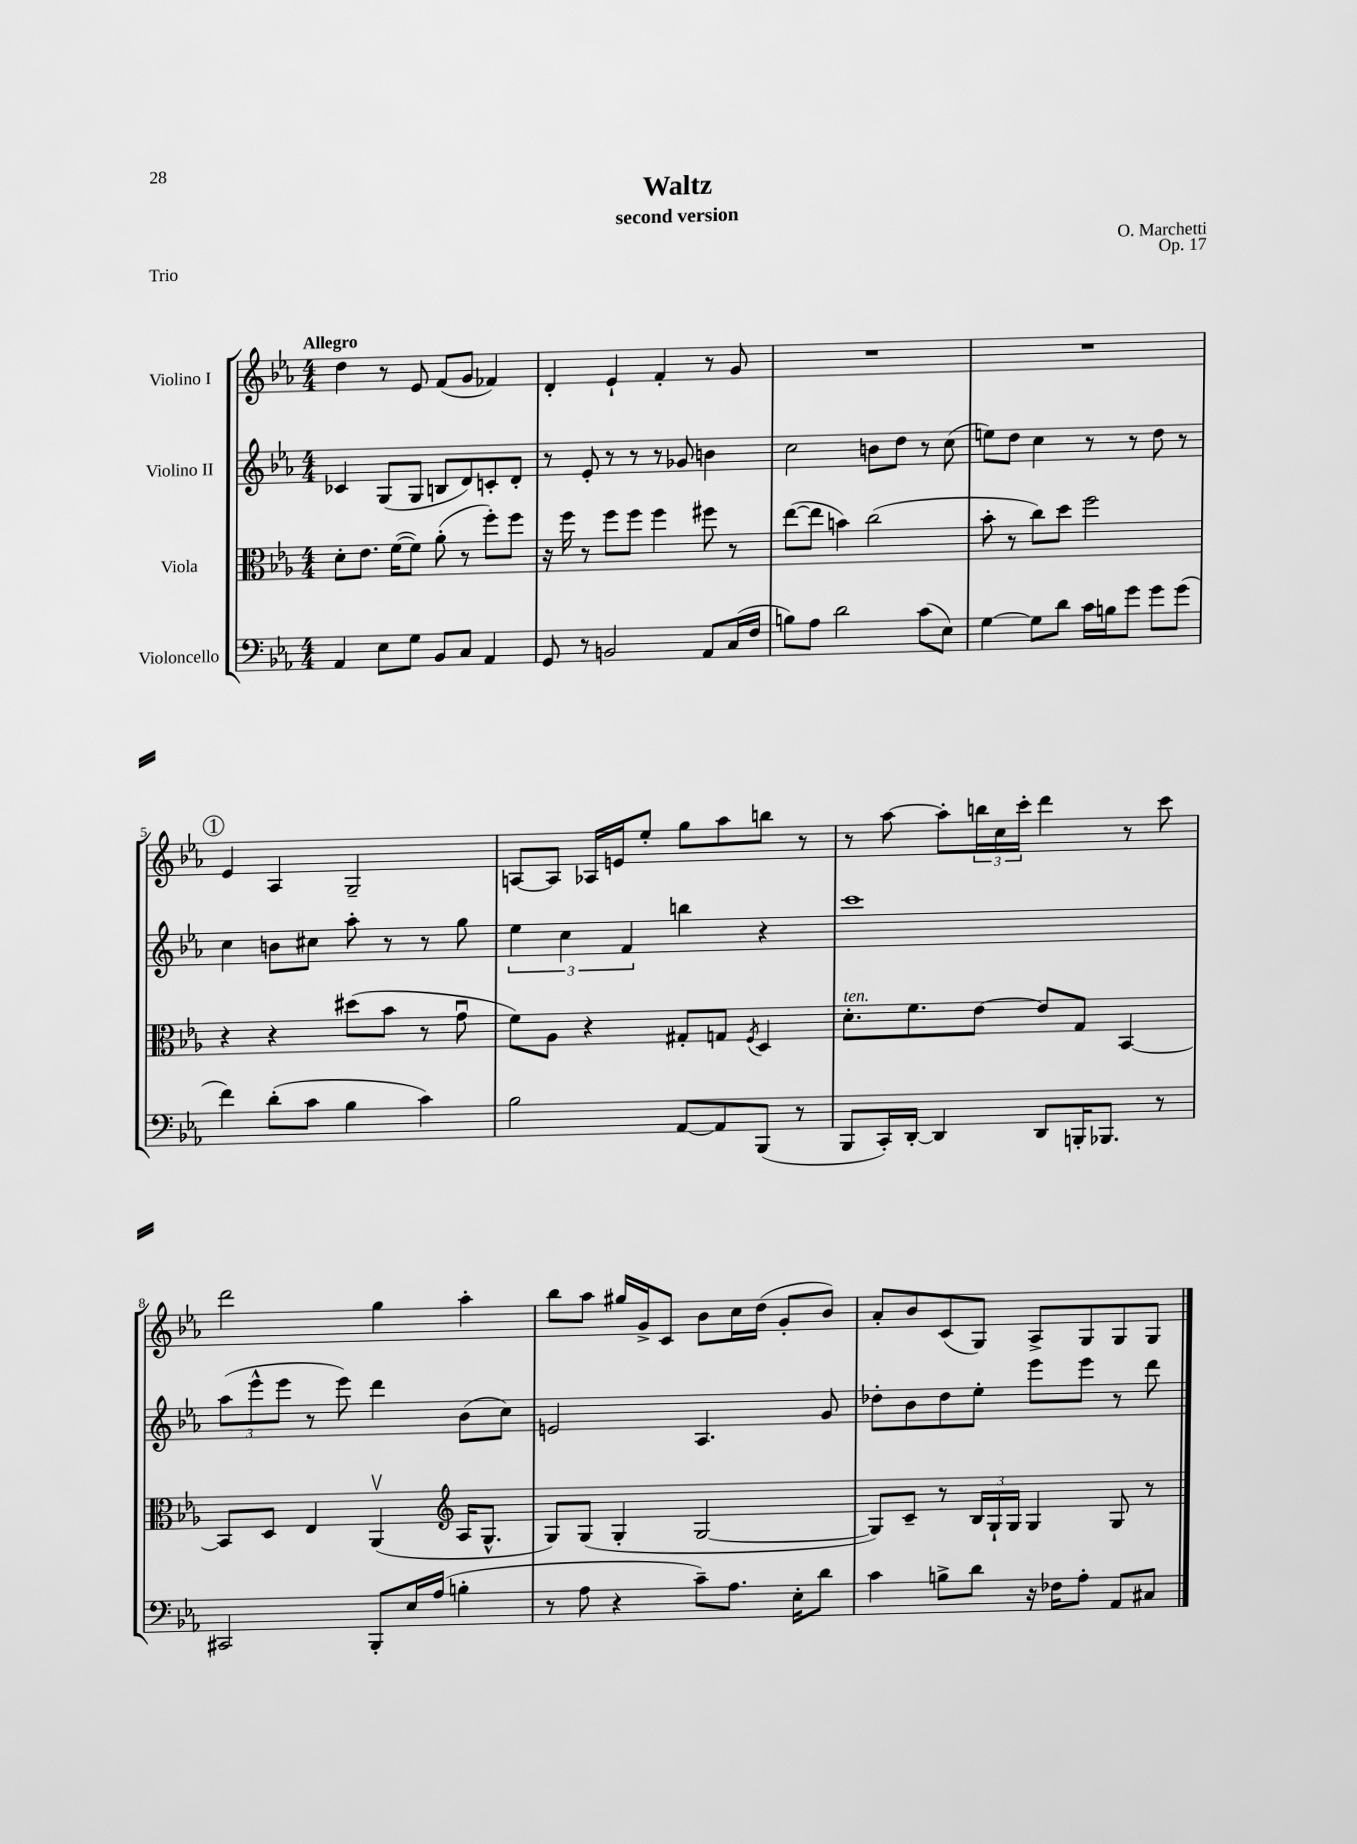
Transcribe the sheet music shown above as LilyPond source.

\header { title = "Waltz" composer = "O. Marchetti" subtitle = "second version" opus = "Op. 17" piece = "Trio" }
<<
\new StaffGroup <<
\new Staff = "s0" \with { instrumentName = "Violino I" } {
    \clef treble \key ees \major \numericTimeSignature \time 4/4 \tempo "Allegro"
    d''4 r8 ees'8 f'8( g'8 fes'4) |
    d'4-. ees'4-! f'4-. r8 g'8 |
    R1 |
    R1 |
    \mark \markup { \circle "1" } ees'4 aes4 g2-- |
    a8~ a8 aes16 e'16 ees''8-. g''8 aes''8 b''8 r8 |
    r8 aes''8~ aes''8-. \tuplet 3/2 { b''16 c''16 c'''16-. } d'''4 r8 c'''8 |
    d'''2 g''4 aes''4-. |
    bes''8 aes''8 gis''16 g'16-> c'8 bes'8 c''16 d''16( g'8-. bes'8) |
    aes'8-. bes'8 c'8( g8) aes8-> g8 g8 g8 \bar "|." |
}
\new Staff = "s1" \with { instrumentName = "Violino II" } {
    \clef treble \key ees \major \numericTimeSignature \time 4/4
    ces'4 g8( g8 b8 d'8) c'8-. d'8-. |
    r8 ees'8-. r8 r8 r8 ges'8 b'4 |
    c''2 b'8 d''8 r8 c''8( |
    e''8) d''8 c''4 r8 r8 d''8 r8 |
    \mark \markup { \circle "1" } c''4 b'8 cis''8 aes''8-. r8 r8 g''8 |
    \tuplet 3/2 { ees''4 c''4 f'4 } b''4 r4 |
    c'''1 |
    \tuplet 3/2 { aes''8( ees'''8-^ ees'''8 } r8 ees'''8) d'''4 bes'8( c''8) |
    e'2 aes4. g'8 |
    des''8-. bes'8 des''8 ees''8-. ees'''8 ees'''8 r8 d'''8 \bar "|." |
}
\new Staff = "s2" \with { instrumentName = "Viola" } {
    \clef alto \key ees \major \numericTimeSignature \time 4/4
    d'8-. ees'8. f'16~( f'8) aes'8-.( r8 f''8-.) f''8 |
    r16 f''16 r8 f''8 f''8 f''4 fis''8 r8 |
    ees''8~( ees''8 b'4) c''2( |
    bes'8-. r8 c''8) d''8 f''2 |
    \mark \markup { \circle "1" } r4 r4 dis''8( bes'8 r8 g'8\downbow |
    f'8) aes8 r4 gis8-. g8 \acciaccatura { f8 } d4 |
    d'8.-.^\markup { \italic "ten." } f'8. ees'8~ ees'8 g8 bes,4~ |
    bes,8 d8 ees4 aes,4\upbow( \clef treble aes16 g8.-^ |
    g8) g8( g4-. g2~ |
    g8) c'8-- r8 \tuplet 3/2 { bes16 g16-! g16 } g4 g8 r8 \bar "|." |
}
\new Staff = "s3" \with { instrumentName = "Violoncello" } {
    \clef bass \key ees \major \numericTimeSignature \time 4/4
    aes,4 ees8 g8 bes,8 c8 aes,4 |
    g,8 r8 b,2 aes,8 c16( f16 |
    b8) aes8 d'2 c'8( ees8) |
    g4~ g8 d'8 c'16 b16 g'8 g'8 g'8( |
    \mark \markup { \circle "1" } f'4) d'8-.( c'8 bes4 c'4) |
    bes2 aes,8~ aes,8 bes,,8( r8 |
    bes,,8 c,16-.) d,16~-. d,4 d,8 b,,16-. bes,,8. r8 |
    cis,2 bes,,8-. ees16 aes16( b4-. |
    r8 aes8 r4 c'8--) aes8. ees16-. d'8 |
    c'4 b8-> d'8 r16 fes16 aes8-. aes,8 cis8 \bar "|." |
}
>>
>>
